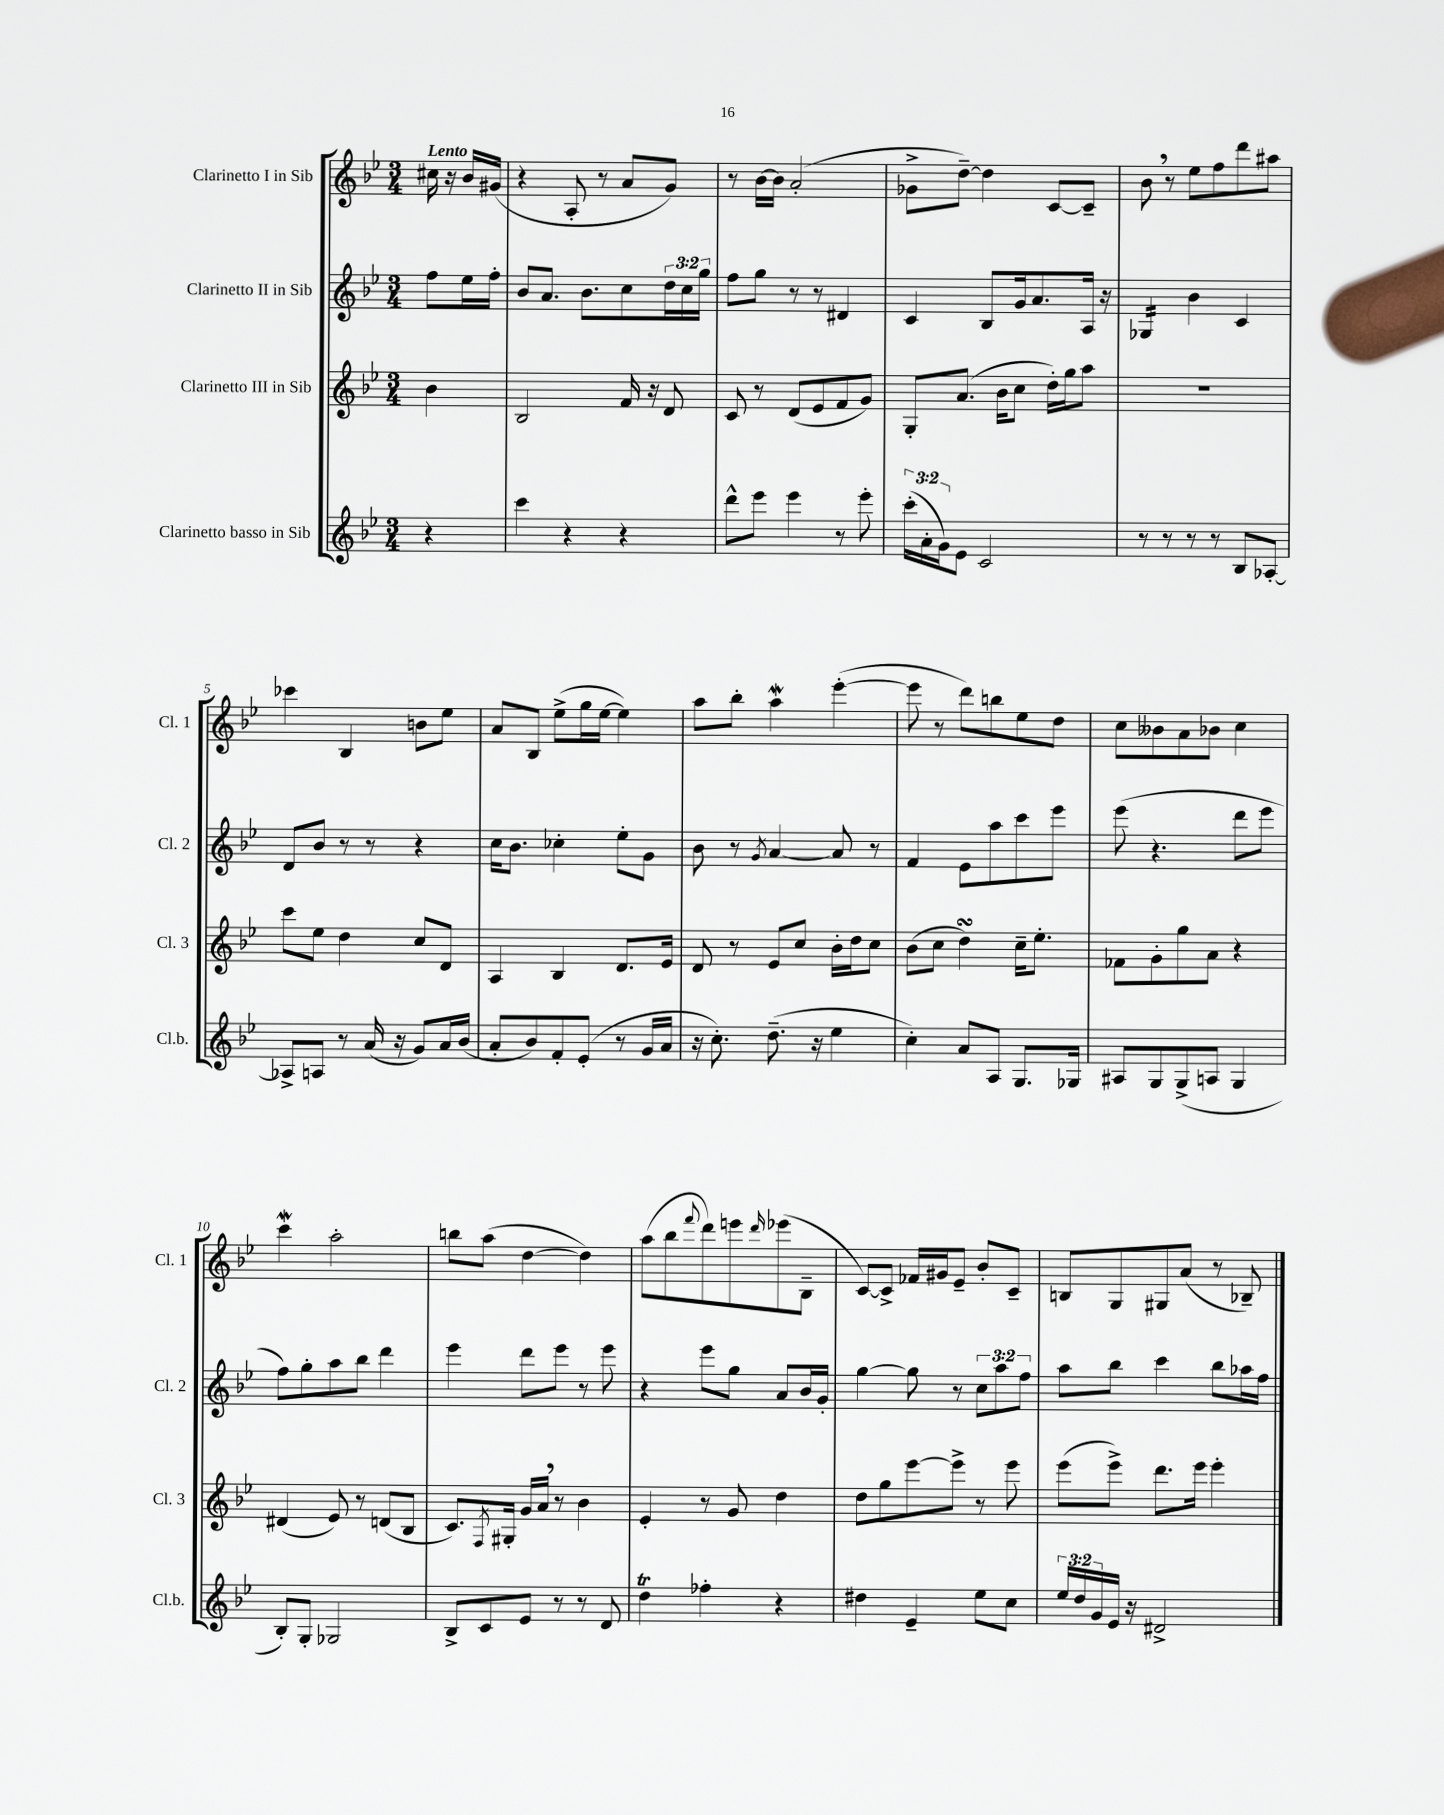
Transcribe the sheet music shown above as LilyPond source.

<<
\new StaffGroup <<
\new Staff = "s0" \with { instrumentName = "Clarinetto I in Sib" shortInstrumentName = "Cl. 1" } {
    \clef treble \key bes \major \numericTimeSignature \time 3/4 \partial 4 \tempo "Lento"
    cis''16 r16 bes'16 gis'16( |
    r4 a8-. r8 a'8 g'8) |
    r8 bes'16~ bes'16 a'2-.( |
    ges'8-> d''8~--) d''4 c'8~ c'8-- |
    bes'8 \breathe r8 ees''8 f''8 d'''8 ais''8 |
    ces'''4 bes4 b'8 ees''8 |
    a'8 bes8 ees''8->( g''16 ees''16~ ees''4) |
    a''8 bes''8-. a''4\mordent ees'''4~-.( |
    ees'''8 r8 d'''8) b''8 ees''8 d''8 |
    c''8 beses'8 a'8 bes'8 c''4 |
    c'''4\mordent a''2-. |
    b''8 a''8( d''4~ d''4) |
    a''8( bes''8 \appoggiatura { f'''8 } d'''8) e'''8 \grace { d'''16 } ees'''8( bes8-- |
    c'8~) c'8-> fes'16 gis'16 ees'8-- bes'8-. c'8-- |
    b8 g8 gis8 a'8( r8 bes8--) \bar "|." |
}
\new Staff = "s1" \with { instrumentName = "Clarinetto II in Sib" shortInstrumentName = "Cl. 2" } {
    \clef treble \key bes \major \numericTimeSignature \time 3/4 \override Staff.TupletNumber.text = #tuplet-number::calc-fraction-text \partial 4
    f''8 ees''16 f''16-. |
    bes'8 a'8. bes'8. c''8 \tuplet 3/2 { d''16 c''16 g''16 } |
    f''8 g''8 r8 r8 dis'4 |
    c'4 bes8 g'16 a'8. a16 r16 |
    ges4:16 bes'4 c'4 |
    d'8 bes'8 r8 r8 r4 |
    c''16 bes'8. ces''4-. ees''8-. g'8 |
    bes'8 r8 \acciaccatura { g'8 } a'4~ a'8 r8 |
    f'4 ees'8 a''8 c'''8 ees'''8 |
    ees'''8( r4. d'''8 ees'''8 |
    f''8) g''8-. a''8 bes''8 d'''4 |
    ees'''4 d'''8 ees'''8 r8 ees'''8 |
    r4 ees'''8 g''8 a'8 bes'16 g'16-. |
    g''4~ g''8 r8 \tuplet 3/2 { c''8 a''8 f''8 } |
    a''8 bes''8 c'''4 bes''8 aes''16 f''16 \bar "|." |
}
\new Staff = "s2" \with { instrumentName = "Clarinetto III in Sib" shortInstrumentName = "Cl. 3" } {
    \clef treble \key bes \major \numericTimeSignature \time 3/4 \partial 4
    bes'4 |
    bes2 f'16 r16 d'8 |
    c'8 r8 d'8( ees'8 f'8 g'8) |
    g8-. a'8.( bes'16 c''8 d''16-.) g''16 a''8 |
    R2. |
    c'''8 ees''8 d''4 c''8 d'8 |
    a4 bes4 d'8. ees'16 |
    d'8 r8 ees'8 c''8 bes'16-. d''16 c''8 |
    bes'8( c''8 d''4\turn) c''16-- ees''8.-. |
    fes'8 g'8-. g''8 a'8 r4 |
    dis'4( ees'8) r8 d'8( bes8 |
    c'8.) \acciaccatura { f8 } gis16-. g'16 a'16 \breathe r8 bes'4 |
    ees'4-. r8 g'8 d''4 |
    d''8 g''8 ees'''8~ ees'''8-> r8 ees'''8 |
    ees'''8( ees'''8->) d'''8. ees'''16 ees'''4-. \bar "|." |
}
\new Staff = "s3" \with { instrumentName = "Clarinetto basso in Sib" shortInstrumentName = "Cl.b." } {
    \clef treble \key bes \major \numericTimeSignature \time 3/4 \override Staff.TupletNumber.text = #tuplet-number::calc-fraction-text \partial 4
    r4 |
    c'''4 r4 r4 |
    d'''8-^ ees'''8 ees'''4 r8 ees'''8-. |
    \tuplet 3/2 { c'''16-.( a'16-. g'16) } ees'8 c'2 |
    r8 r8 r8 r8 bes8 aes8~-. |
    aes8-> a8 r8 a'16( r16 g'8) a'16 bes'16( |
    a'8-. bes'8) f'8-. ees'8-.( r8 g'16 a'16 |
    r16 c''8.-.) d''8.--( r16 ees''4 |
    c''4-.) a'8 a8 g8. ges16 |
    ais8 g8 g8->( a8 g4 |
    bes8-.) g8-. ges2 |
    bes8-> c'8 ees'8 r8 r8 d'8 |
    d''4\trill fes''4-. r4 |
    dis''4 ees'4-- ees''8 c''8 |
    \tuplet 3/2 { ees''16 d''16 g'16 } ees'16 r16 dis'2-> \bar "|." |
}
>>
>>
